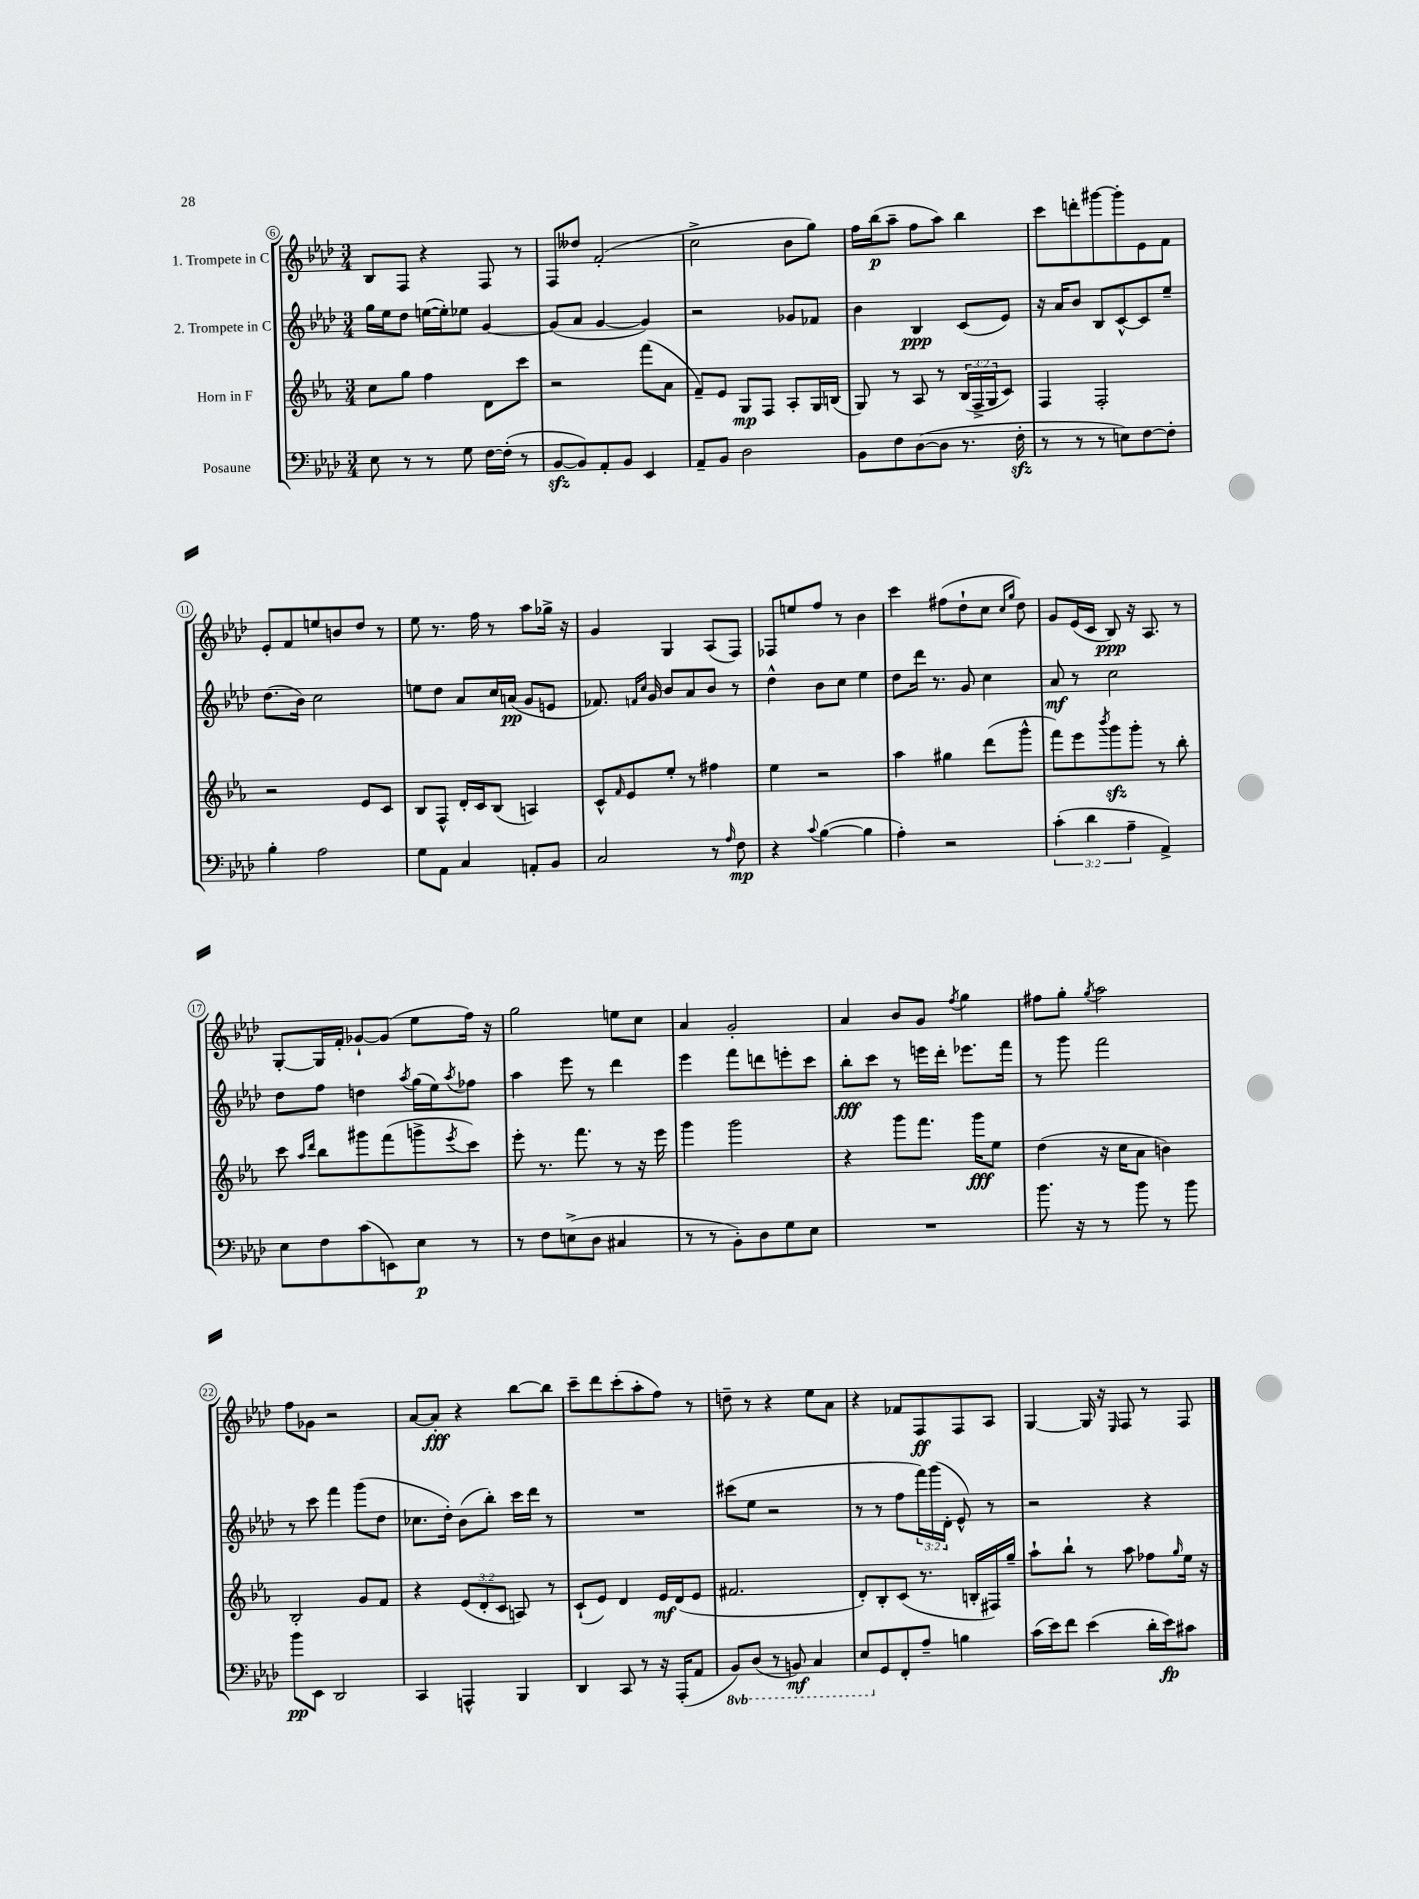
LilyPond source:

<<
\new StaffGroup <<
\new Staff = "s0" \with { instrumentName = "1. Trompete in C" } {
    \clef treble \key aes \major \numericTimeSignature \time 3/4
    bes8 f8 r4 f8 r8 |
    f8 deses''8 f'2-.( |
    c''2-> bes'8 g''8) |
    f''16 bes''16\p( aes''8-- f''8 aes''8) bes''4 |
    c'''8 d'''8-. gis'''8~ gis'''8-. ees'8 f'8 |
    ees'8-. f'8 e''8 b'8 des''8 r8 |
    ees''8 r8. f''16 r8 aes''8 ges''16-> r16 |
    g'4 g4 aes8( f8) |
    fes8 e''8 f''8 r8 bes'4 |
    c'''4 fis''8( des''8-! c''8 \grace { c''16 g''16 } des''8) |
    g'8 ees'16( c'16 bes8\ppp) r16 aes8. r8 |
    g8~-. g16 f'16-. ges'8~-! ges'8( ees''8 f''16) r16 |
    g''2 e''8 c''8 |
    aes'4 g'2-. |
    aes'4 bes'8 g'8 \acciaccatura { f''8 } g''4 |
    fis''8 g''8-. \acciaccatura { g''8 } aes''2 |
    f''8 ges'8 r2 |
    aes'8~ aes'8-.\fff r4 bes''8~ bes''8 |
    c'''8-- des'''8 c'''8-.( aes''8-. f''8) r8 |
    d''8-- r8 r4 ees''8 aes'8 |
    r4 fes'8 f8\ff f8 aes8 |
    g4~ g16 r16 \grace { ees16 } f8 r8 f8 \bar "|." |
}
\new Staff = "s1" \with { instrumentName = "2. Trompete in C" } {
    \clef treble \key aes \major \numericTimeSignature \time 3/4 \override Staff.TupletNumber.text = #tuplet-number::calc-fraction-text
    g''16 ees''16 des''8 e''16~( e''16-.) ees''8 g'4~ |
    g'8( aes'8 g'4~ g'4) |
    r2 ges'8 fes'8 |
    bes'4 bes4\ppp c'8( ees'8) |
    r16 aes'16 bes'8 bes8 c'8~-^ c'8 ees''8-- |
    des''8.( bes'16) c''2 |
    e''8 des''8 aes'8 c''16 a'16\pp( g'8 e'8 |
    fes'8.) \grace { f'16 c''16 } g'16 bes'8 aes'8 bes'8 r8 |
    des''4-^ bes'8 c''8 ees''4 |
    des''8 des'''16 r8. g'8 c''4 |
    aes'8\mf r8 c''2 |
    des''8 f''8 d''4 \acciaccatura { aes''8 } g''16( ees''16) \acciaccatura { aes''8 } fes''8 |
    aes''4 ees'''8 r8 des'''4 |
    ees'''4 f'''8 d'''8 e'''8-. c'''8 |
    bes''8-.\fff c'''8 r8 e'''16 des'''16-. ees'''8. f'''16 |
    r8 g'''8 f'''2 |
    r8 c'''8 f'''4 g'''8( des''8 |
    ces''8. des''16-.) bes'8( bes''8-.) c'''16 des'''16 r8 |
    R2. |
    cis'''8( ees''8 r2 |
    r8 r8 f''8 \tuplet 3/2 { f'''16) g'''16( des'16-. } ees'8-^) r8 |
    r2 r4 \bar "|." |
}
\new Staff = "s2" \with { instrumentName = "Horn in F" } {
    \clef treble \key ees \major \numericTimeSignature \time 3/4 \override Staff.TupletNumber.text = #tuplet-number::calc-fraction-text
    c''8 g''8 f''4 d'8 c'''8 |
    r2 f'''8( aes'8 |
    f'8--) ees'8 g8\mp f8 aes8-. g16 b16( |
    g8) r8 aes8 r8 \tuplet 3/2 { bes16( f16-> g16 } c'8) |
    f4 f2-. |
    r2 ees'8 c'8 |
    bes8 f8-^ d'16-. c'16 bes8( a4) |
    c'8-^ \grace { f'16 } ees'8 ees''8-. r8 fis''4 |
    ees''4 r2 |
    aes''4 gis''4 d'''8( g'''8-^ |
    f'''8) ees'''8 \acciaccatura { bes'''8 } g'''8\sfz g'''8-. r8 bes''8-. |
    c'''8 \grace { aes''16 d'''16 } bes''8 gis'''8 f'''8( g'''8-> \acciaccatura { ees'''8 } c'''8) |
    ees'''8-. r8. f'''8. r8 r16 ees'''16 |
    g'''4 g'''2 |
    r4 g'''8 f'''8. g'''16\fff ees''8 |
    d''4( r16 c''16 aes'8 b'4) |
    bes2-. g'8 f'8 |
    r4 \tuplet 3/2 { ees'8( d'8-. c'8 } a8) r8 |
    c'8-!( ees'8) d'4 ees'16\mf d'16( ees'8 |
    fis'2. |
    d'8-.) bes8-. c'8( r8. b16-. fis16) g''16-- |
    aes''8-! bes''8-! r8 aes''8 fes''8 \grace { g''16 } ees''16 r16 \bar "|." |
}
\new Staff = "s3" \with { instrumentName = "Posaune" } {
    \clef bass \key aes \major \numericTimeSignature \time 3/4 \override Staff.TupletNumber.text = #tuplet-number::calc-fraction-text \set Staff.ottavationMarkups = #ottavation-simple-ordinals
    ees8 r8 r8 g8 f16~ f16-.( r8 |
    bes,8~\sfz bes,8) aes,8-. bes,8 ees,4 |
    aes,8-- bes,8 des2 |
    bes,8 f8 des8~( des8 r8. f16-.\sfz |
    r8 r8 r8 e8) f8~ f8-. |
    bes4-. aes2 |
    g8 aes,8 c4 a,8-. bes,8 |
    c2 r8 \grace { aes16 } f8\mp |
    r4 \appoggiatura { c'8 } bes4~( bes4 |
    aes4-.) r2 |
    \tuplet 3/2 { c'4-.( des'4 aes4-- } aes,4->) |
    ees8 f8 c'8( e,8) ees8\p r8 |
    r8 f8 e8->( des8 cis4 |
    r8 r8 bes,8-.) des8 g8 ees8 |
    R2. |
    bes'8. r16 r8 bes'8 r8 bes'8 |
    bes'8\pp ees,8 des,2 |
    c,4 a,,4-^ bes,,4 |
    des,4 c,8 r8 r16 aes,,16-.( aes,8 |
    \ottava #-1 bes,,8) des,8( r8 b,,8\mf) c,4 |
    ees,8 \ottava #0 g,8 f,8-. aes8-- b4 |
    c'16( ees'16) f'8 ees'4( des'16-. ees'16\fp) cis'8 \bar "|." |
}
>>
>>
\layout { \context { \Score currentBarNumber = #6 \override BarNumber.stencil = #(make-stencil-circler 0.1 0.3 ly:text-interface::print) } }
